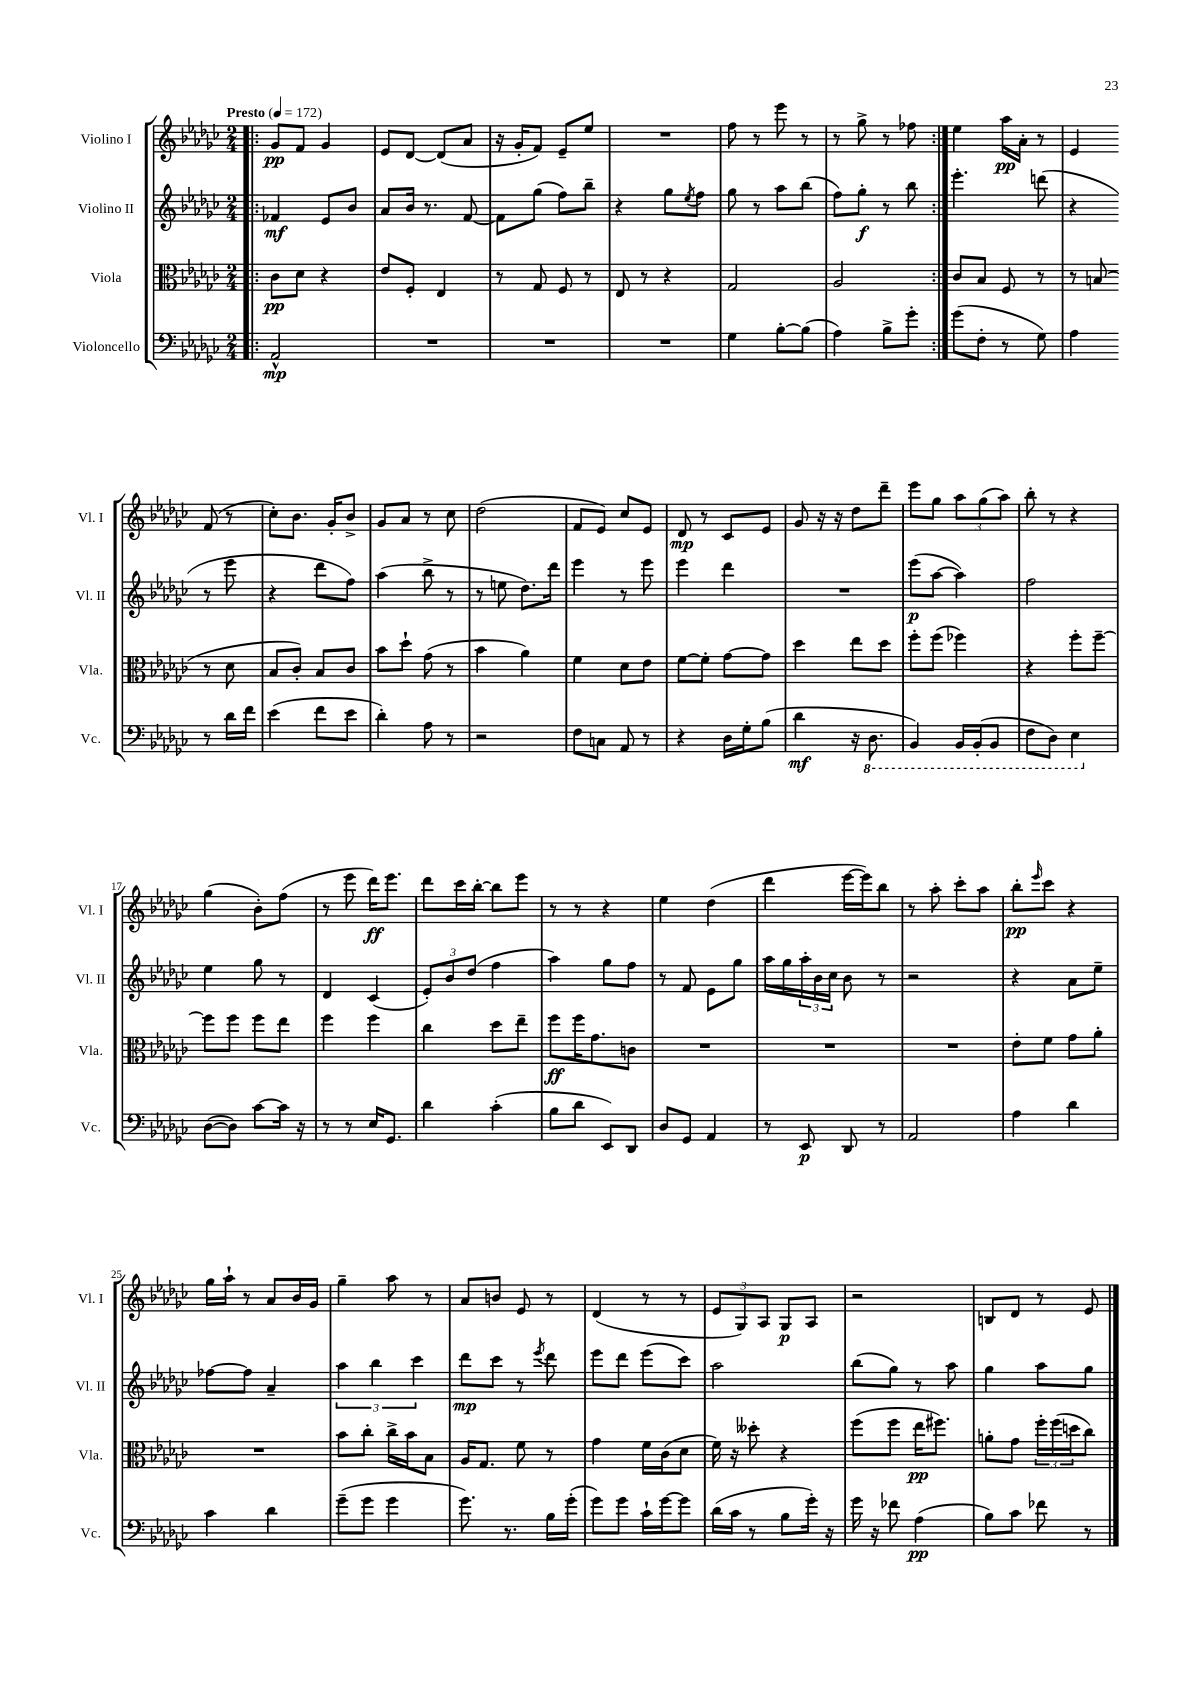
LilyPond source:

<<
\new StaffGroup <<
\new Staff = "s0" \with { instrumentName = "Violino I" shortInstrumentName = "Vl. I" } {
    \clef treble \key ges \major \numericTimeSignature \time 2/4 \tempo "Presto" 4 = 172
    \repeat volta 2 { \bar ".|:" ges'8\pp f'8 ges'4 |
    ees'8 des'8~ des'8( aes'8 |
    r16 ges'16-. f'8) ees'8-- ees''8 |
    R2 |
    f''8 r8 ees'''8 r8 |
    r8 ges''8-> r8 fes''8 | }
    ees''4 aes''16\pp aes'16-. r8 |
    ees'4 f'8( r8 |
    ces''8-.) bes'8. ges'16-. bes'8-> |
    ges'8 aes'8 r8 ces''8 |
    des''2( |
    f'8 ees'8) ces''8 ees'8 |
    des'8\mp r8 ces'8 ees'8 |
    ges'8 r16 r16 des''8 des'''8-- |
    ees'''8 ges''8 \tuplet 3/2 { aes''8 ges''8( aes''8) } |
    bes''8-. r8 r4 |
    ges''4( bes'8-.) f''8( |
    r8 ees'''8 des'''16\ff) ees'''8. |
    des'''8 ces'''16 bes''16~-. bes''8 ees'''8 |
    r8 r8 r4 |
    ees''4 des''4( |
    des'''4 ees'''16~ ees'''16) bes''8 |
    r8 aes''8-. ces'''8-. aes''8 |
    bes''8-.\pp \grace { ees'''16 } ces'''8 r4 |
    ges''16 aes''16-! r8 aes'8 bes'16 ges'16 |
    ges''4-- aes''8 r8 |
    aes'8 b'8 ees'8 r8 |
    des'4( r8 r8 |
    \tuplet 3/2 { ees'8 ges8) aes8 } ges8\p aes8 |
    r2 |
    b8 des'8 r8 ees'8 \bar "|." |
}
\new Staff = "s1" \with { instrumentName = "Violino II" shortInstrumentName = "Vl. II" } {
    \clef treble \key ges \major \numericTimeSignature \time 2/4
    \repeat volta 2 { \bar ".|:" fes'4\mf ees'8 bes'8 |
    aes'8 bes'16 r8. f'8~ |
    f'8 ges''8( f''8) bes''8-- |
    r4 ges''8 \acciaccatura { ees''8 } f''8 |
    ges''8 r8 aes''8 bes''8( |
    f''8) ges''8-.\f r8 bes''8 | }
    ees'''4.-. d'''8( |
    r4 r8 ees'''8 |
    r4 des'''8 f''8) |
    aes''4( bes''8-> r8 |
    r8 e''8 des''8.) des'''16 |
    ees'''4 r8 ees'''8 |
    ees'''4 des'''4 |
    R2 |
    ees'''8\p( aes''8~ aes''4) |
    f''2 |
    ees''4 ges''8 r8 |
    des'4 ces'4( |
    \tuplet 3/2 { ees'8-.) bes'8 des''8( } f''4 |
    aes''4) ges''8 f''8 |
    r8 f'8 ees'8 ges''8 |
    aes''16 ges''16 \tuplet 3/2 { aes''16-. bes'16 ces''16 } bes'8 r8 |
    r2 |
    r4 aes'8 ees''8-- |
    fes''8~ fes''8 aes'4-- |
    \tuplet 3/2 { aes''4 bes''4 ces'''4 } |
    des'''8\mp ces'''8 r8 \acciaccatura { ees'''8 } des'''8 |
    ees'''8 des'''8 ees'''8( ces'''8) |
    aes''2 |
    bes''8( ges''8) r8 aes''8 |
    ges''4 aes''8 ges''8 \bar "|." |
}
\new Staff = "s2" \with { instrumentName = "Viola" shortInstrumentName = "Vla." } {
    \clef alto \key ges \major \numericTimeSignature \time 2/4
    \repeat volta 2 { \bar ".|:" ces'8\pp des'8 r4 |
    ees'8 f8-. ees4 |
    r8 ges8 f8 r8 |
    ees8 r8 r4 |
    ges2 |
    aes2 | }
    ces'8 bes8 f8 r8 |
    r8 b8( r8 des'8 |
    bes8 ces'8-.) bes8 ces'8 |
    bes'8 des''8-! ges'8( r8 |
    bes'4 aes'4) |
    f'4 des'8 ees'8 |
    f'8~ f'8-. ges'8~ ges'8 |
    des''4 ees''8 des''8 |
    f''8-. f''8( fes''4) |
    r4 f''8-. f''8~-- |
    f''8 f''8 f''8 ees''8 |
    f''4 f''4 |
    ces''4 des''8 ees''8-- |
    f''8\ff f''16 ges'8. c'8 |
    R2 |
    R2 |
    R2 |
    ees'8-. f'8 ges'8 aes'8-. |
    R2 |
    bes'8 ces''8-. ces''16-> bes'16 bes8 |
    aes16 ges8. f'8 r8 |
    ges'4 f'16 ces'16( des'8 |
    f'16) r16 deses''8-. r4 |
    f''8( f''8 ees''16\pp fis''8.) |
    a'8-. ges'8 \tuplet 3/2 { f''16-. f''16( d''16 } ces''8) \bar "|." |
}
\new Staff = "s3" \with { instrumentName = "Violoncello" shortInstrumentName = "Vc." } {
    \clef bass \key ges \major \numericTimeSignature \time 2/4
    \repeat volta 2 { \bar ".|:" aes,2-^\mp |
    R2 |
    R2 |
    R2 |
    ges4 bes8~-. bes8( |
    aes4) bes8-> ges'8-. | }
    ges'8( f8-. r8 ges8) |
    aes4 r8 des'16 f'16 |
    ees'4( f'8 ees'8 |
    des'4-.) aes8 r8 |
    r2 |
    f8 c8 aes,8 r8 |
    r4 des16 ges16-. bes8( |
    des'4\mf r16 \ottava #-1 des,8. |
    bes,,4) bes,,16 bes,,16-.( bes,,8 |
    f,8 des,8) ees,4 \ottava #0 |
    des8~( des8) ces'8~ ces'16 r16 |
    r8 r8 ees16 ges,8. |
    des'4 ces'4-.( |
    bes8 des'8 ees,8) des,8 |
    des8 ges,8 aes,4 |
    r8 ees,8\p des,8 r8 |
    aes,2 |
    aes4 des'4 |
    ces'4 des'4 |
    ges'8--( ges'8 ges'4 |
    ges'8.) r8. bes16 ges'16-.( |
    ges'8) ges'8 ces'16-! ges'16~ ges'8 |
    des'16( ces'16 r8 bes8 ges'16-.) r16 |
    ges'16 r16 fes'8 aes4\pp( |
    bes8) ces'8 fes'8 r8 \bar "|." |
}
>>
>>
